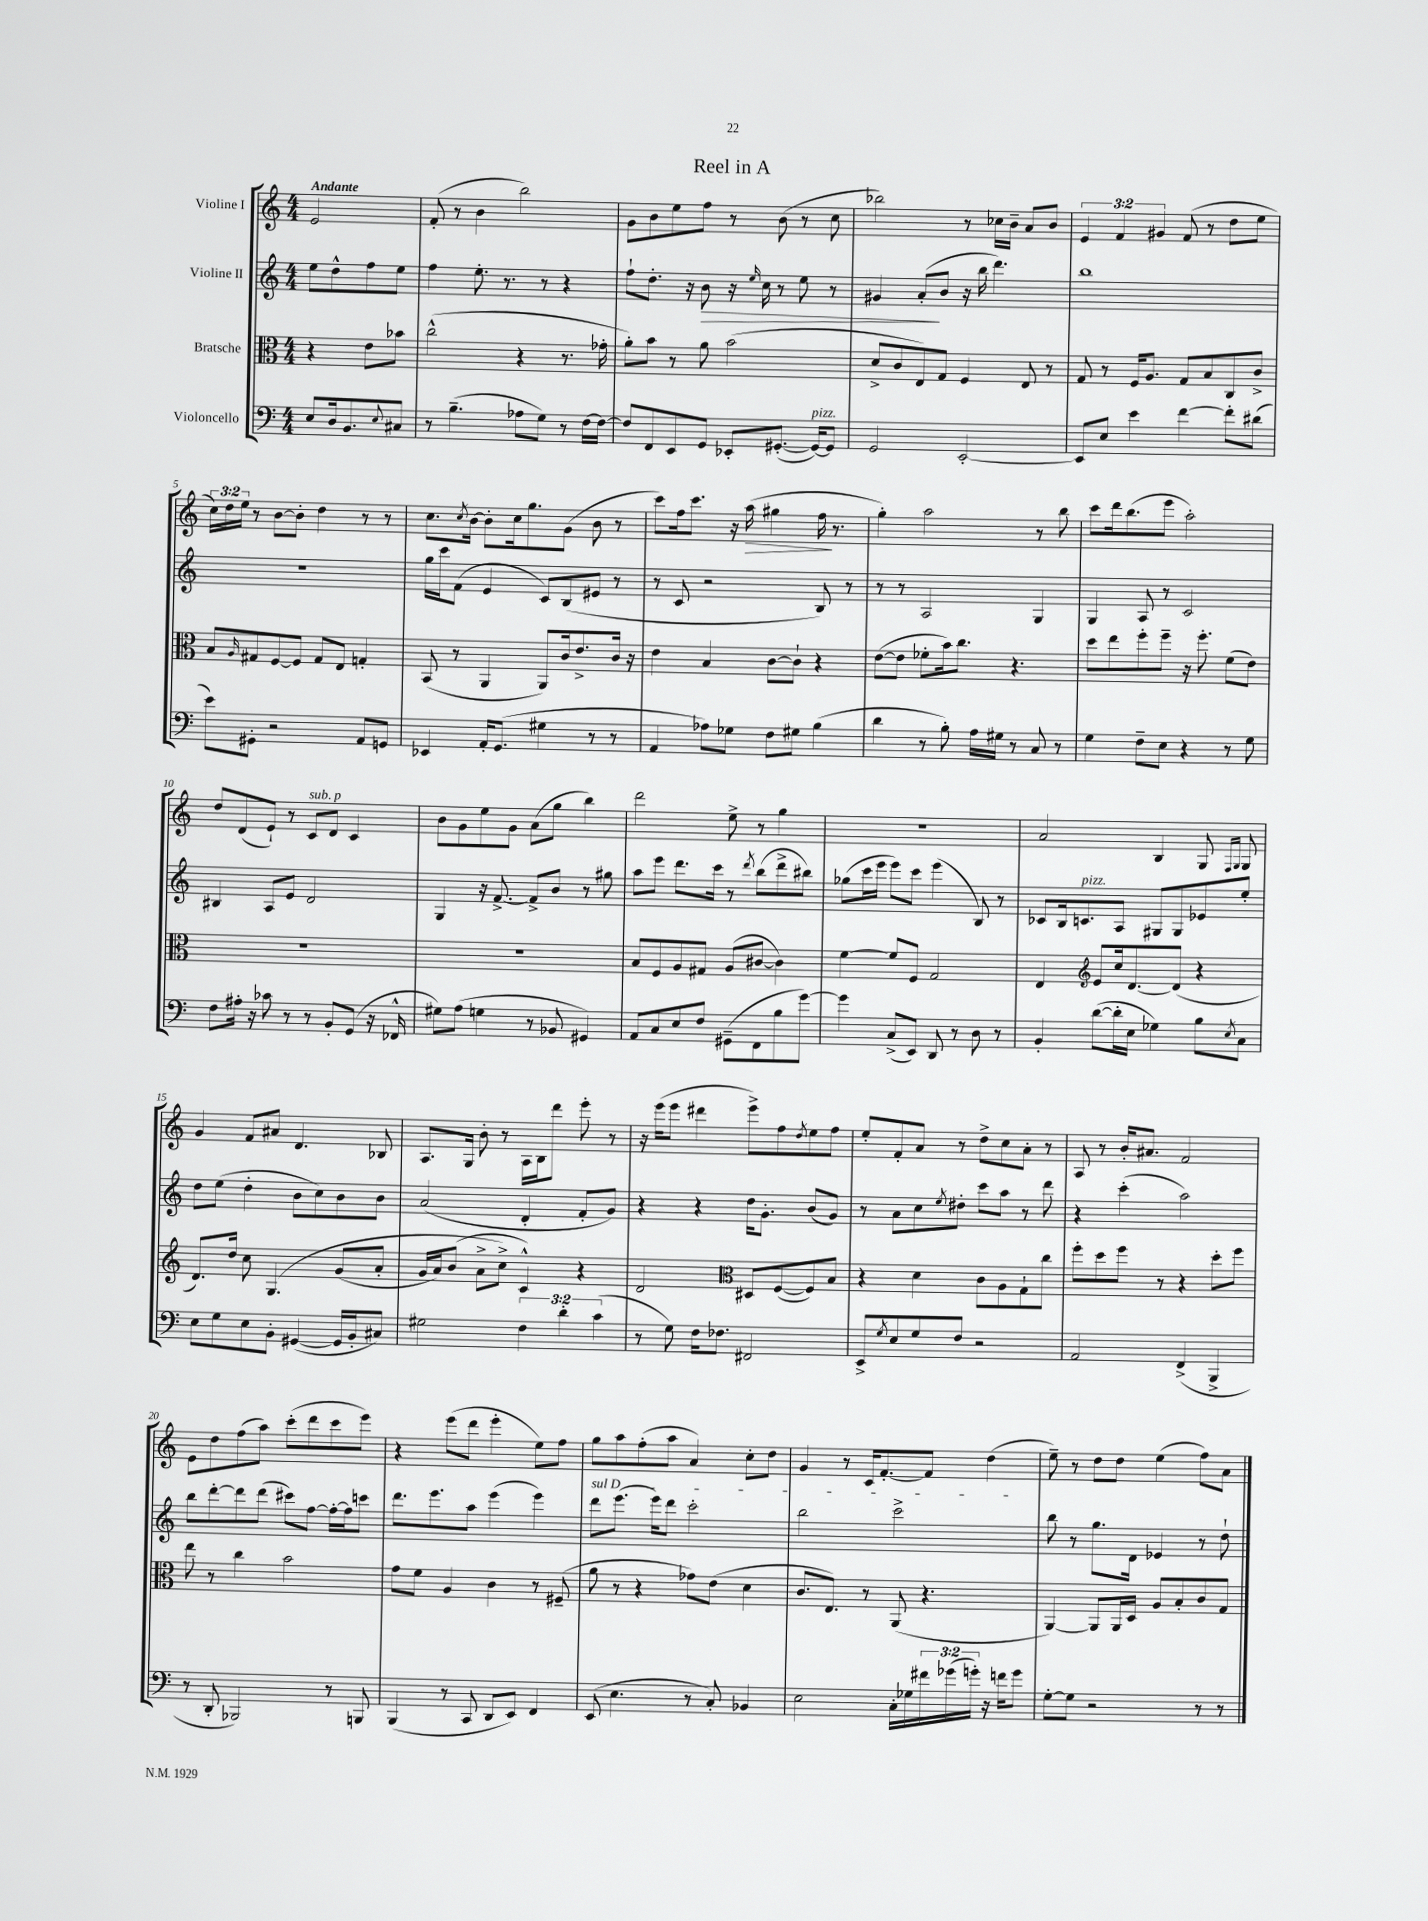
\header { title = "Reel in A" }
<<
\new StaffGroup <<
\new Staff = "s0" \with { instrumentName = "Violine I" } {
    \clef treble \key c \major \numericTimeSignature \time 4/4 \override Staff.TupletNumber.text = #tuplet-number::calc-fraction-text \partial 2 \tempo "Andante"
    e'2 |
    f'8-.( r8 b'4 b''2) |
    g'8 b'8 e''8 f''8 r8 b'8( r8 c''8 |
    bes''2) r8 ces''16 b'16-- a'8 b'8 |
    \tuplet 3/2 { e'4 f'4 gis'4 } f'8( r8 d''8 e''8 |
    \tuplet 3/2 { c''16) d''16 e''16 } r8 b'8~ b'8-. d''4 r8 r8 |
    c''8. \acciaccatura { c''8 } b'16~ b'8-. c''16 g''8. g'8( b'8 r8 |
    c'''8) f''16 c'''8. r16 a''16\>( gis''4 f''16\! r8. |
    g''4-.) a''2 r8 b''8 |
    c'''8 d'''16 b''8.( e'''8 a''2-.) |
    d''8 d'8( e'8-!) r8 c'8^\markup { \italic "sub. p" } d'8 c'4 |
    b'8 g'8 e''8 g'8 a'8( g''8 b''4) |
    d'''2 e''8-> r8 g''4 |
    R1 |
    a'2 b4 g8 \grace { f16 g16 } g8 |
    g'4 f'8 ais'8 d'4. bes8 |
    a8. g16 b'8-. r8 a16 b16 d'''8 e'''8-. r8 |
    r16 e'''16( e'''8 dis'''4 e'''8->) f''8 \acciaccatura { d''8 } e''8 f''8 |
    e''8-. f'8-. a'8 r8 d''8-> c''8 a'8-. r8 |
    a8 r8 b'16-. ais'8. f'2 |
    e'8 d''8 f''8( a''8) c'''8-.( d'''8 c'''8 e'''8) |
    r4 e'''8( d'''8 e'''4-. e''8) f''8 |
    g''8 a''8 f''8-.( a''8 a'4) c''8-. d''8 |
    g'4 r8 c'16 f'8.~-. f'8 d''4( |
    e''8--) r8 d''8 d''8 e''4( f''8) a'8 \bar "|." |
}
\new Staff = "s1" \with { instrumentName = "Violine II" } {
    \clef treble \key c \major \numericTimeSignature \time 4/4 \partial 2
    e''8 d''8-^ f''8 e''8 |
    f''4 e''8.-. r8. r8 r4 |
    f''8-! d''8.-. r16 b'8\> r16 \grace { e''16 } c''16 r8 e''8 r8 |
    gis'4 a'8-.\!( b'8 r16 b''16 d'''4.) |
    b''1 |
    R1 |
    g''16 c'''16 f'8( e'4 c'8) b8( eis'8 r8 |
    r8 c'8 r2 b8) r8 |
    r8 r8 a2 g4 |
    g4 a8 r8 c'2 |
    bis4 a8 e'8 d'2 |
    g4 r16 f'8.~-> f'8-> b'8 r8 gis''8 |
    a''8 e'''8 d'''8. c'''16 r8 \acciaccatura { d'''8 } b''8( d'''8-> bis''8) |
    ges''8( c'''16 e'''16 e'''8) c'''8 e'''4( b8) r8 |
    ces'8 b16 c'8.^\markup { \italic "pizz." } a8 gis8 gis8 ees'8 e''8-. |
    d''8 e''8( d''4-. b'8 c''8) b'8 b'8 |
    a'2( d'4-. f'8-. g'8) |
    r4 r4 d''16 g'8.-. b'8( g'8) |
    r8 a'8 c''8 \acciaccatura { e''8 } dis''8-. c'''8 a''8 r8 d'''8 |
    r4 c'''4-.( a''2) |
    b''8 d'''8~-. d'''8 d'''8( cis'''8) f''8~ f''16~-. f''16 c'''8 |
    d'''8. e'''8. a''8 e'''4( e'''4) |
    \once \override TextSpanner.bound-details.left.text = \markup { \italic "sul D" } d'''8\startTextSpan e'''8.( e'''16) d'''8 c'''2-. |
    b''2 c'''2->\stopTextSpan |
    b''8 r8 g''8. d'16 ees'4 r8 d''8-! \bar "|." |
}
\new Staff = "s2" \with { instrumentName = "Bratsche" } {
    \clef alto \key c \major \numericTimeSignature \time 4/4 \partial 2
    r4 e'8 bes'8 |
    c''2-^( r4 r8. ges'16-. |
    a'8-.) b'8 r8 a'8 b'2( |
    d'8-> c'8 e8) g8 f4 e8 r8 |
    g8 r8 f16 a8. g8 b8 c8 c'8-> |
    b8 \grace { a16 } gis8 f8~ f8 gis8 e8 g4-. |
    b,8( r8 a,4 a,8) c'16 e'8.-> c'16 r16 |
    e'4 b4 c'8~ c'8-! r4 |
    e'8~( e'8 fes'8-. b'16) c''8. r4. |
    d''8 e''8 f''8-. f''8-- r16 f''8.-. f'8( e'8) |
    R1 |
    R1 |
    b8 f8 a8 gis8 a8( cis'8~ cis'4) |
    f'4~ f'8 f8 g2 |
    e4 \clef treble e'8 c''16 d'8.~ d'8( r4 |
    d'8.) d''16 c''8 g4.\( g'8( a'8-. |
    g'16 a'16) b'8( a'8-> c''8->\) c'4-^) r4 |
    d'2 \clef alto dis8 f8~( f8) b8 |
    r4 d'4 c'8 a8 g8-! c''8 |
    f''8-. d''8 f''8 r8 r4 d''8-. f''8 |
    e''8 r8 c''4 b'2 |
    g'8 f'8 a4 c'4 r8 fis8--( |
    a'8 r8 r4 ges'8) e'8( d'4 |
    c'8. e8.) r8 a,8( r4. |
    a,4~) a,8 a,16 d16 a8 b8-. c'8 g8 \bar "|." |
}
\new Staff = "s3" \with { instrumentName = "Violoncello" } {
    \clef bass \key c \major \numericTimeSignature \time 4/4 \override Staff.TupletNumber.text = #tuplet-number::calc-fraction-text \partial 2
    e8 d16 b,8. \appoggiatura { e8 } cis8 |
    r8 b4.--( aes8 g8) r8 f16~ f16~ |
    f8 f,8 e,8 g,8 ees,8-. gis,8.~-.( gis,16~^\markup { \italic "pizz." }) gis,8 |
    g,2 e,2~-. |
    e,8 e8 e'4 f'4~ f'8-. dis'8( |
    e'8) gis,8-. r2 a,8 g,8 |
    ees,4 a,16-. g,8.( gis4 r8 r8 |
    a,4 aes8) ges8 f8 gis8 b4( |
    d'4 r8 b8-.) a16 gis16 r8 c8 r8 |
    g4 f8-- e8 r4 r8 g8 |
    f8 ais16-. r16 ces'8 r8 r8 b,8-. g,8( r16 fes,16-^ |
    gis8) a8( g4 r8 bes,8 gis,4) |
    a,8 c8 e8 f8 gis,8--( f,8 b8 g'8~) |
    g'4 c8->( e,8) d,8 r8 d8 r8 |
    b,4-. d'8~( d'16-. e16 ges4) b8 \acciaccatura { e8 } c8 |
    e8 g8 e8 b,8-. gis,4~( gis,16 b,16-. cis8) |
    gis2 \tuplet 3/2 { f4 d'4-. c'4( } |
    r8 g8) f16 fes8. fis,2 |
    e,8-> \acciaccatura { g8 } e8 g8 f8 r2 |
    a,2 f,4->( b,,4-> |
    r8 d,8-. bes,,2) r8 b,,8 |
    b,,4( r8 c,8 d,8 e,8) f,4 |
    e,8( e4. r8 c8-.) bes,4 |
    e2 c16-. ges16 \tuplet 3/2 { fis'16 ges'16( g'16-.) } r16 f'16 g'8 |
    g8~-. g8 r2 r8 r8 \bar "|." |
}
>>
>>
